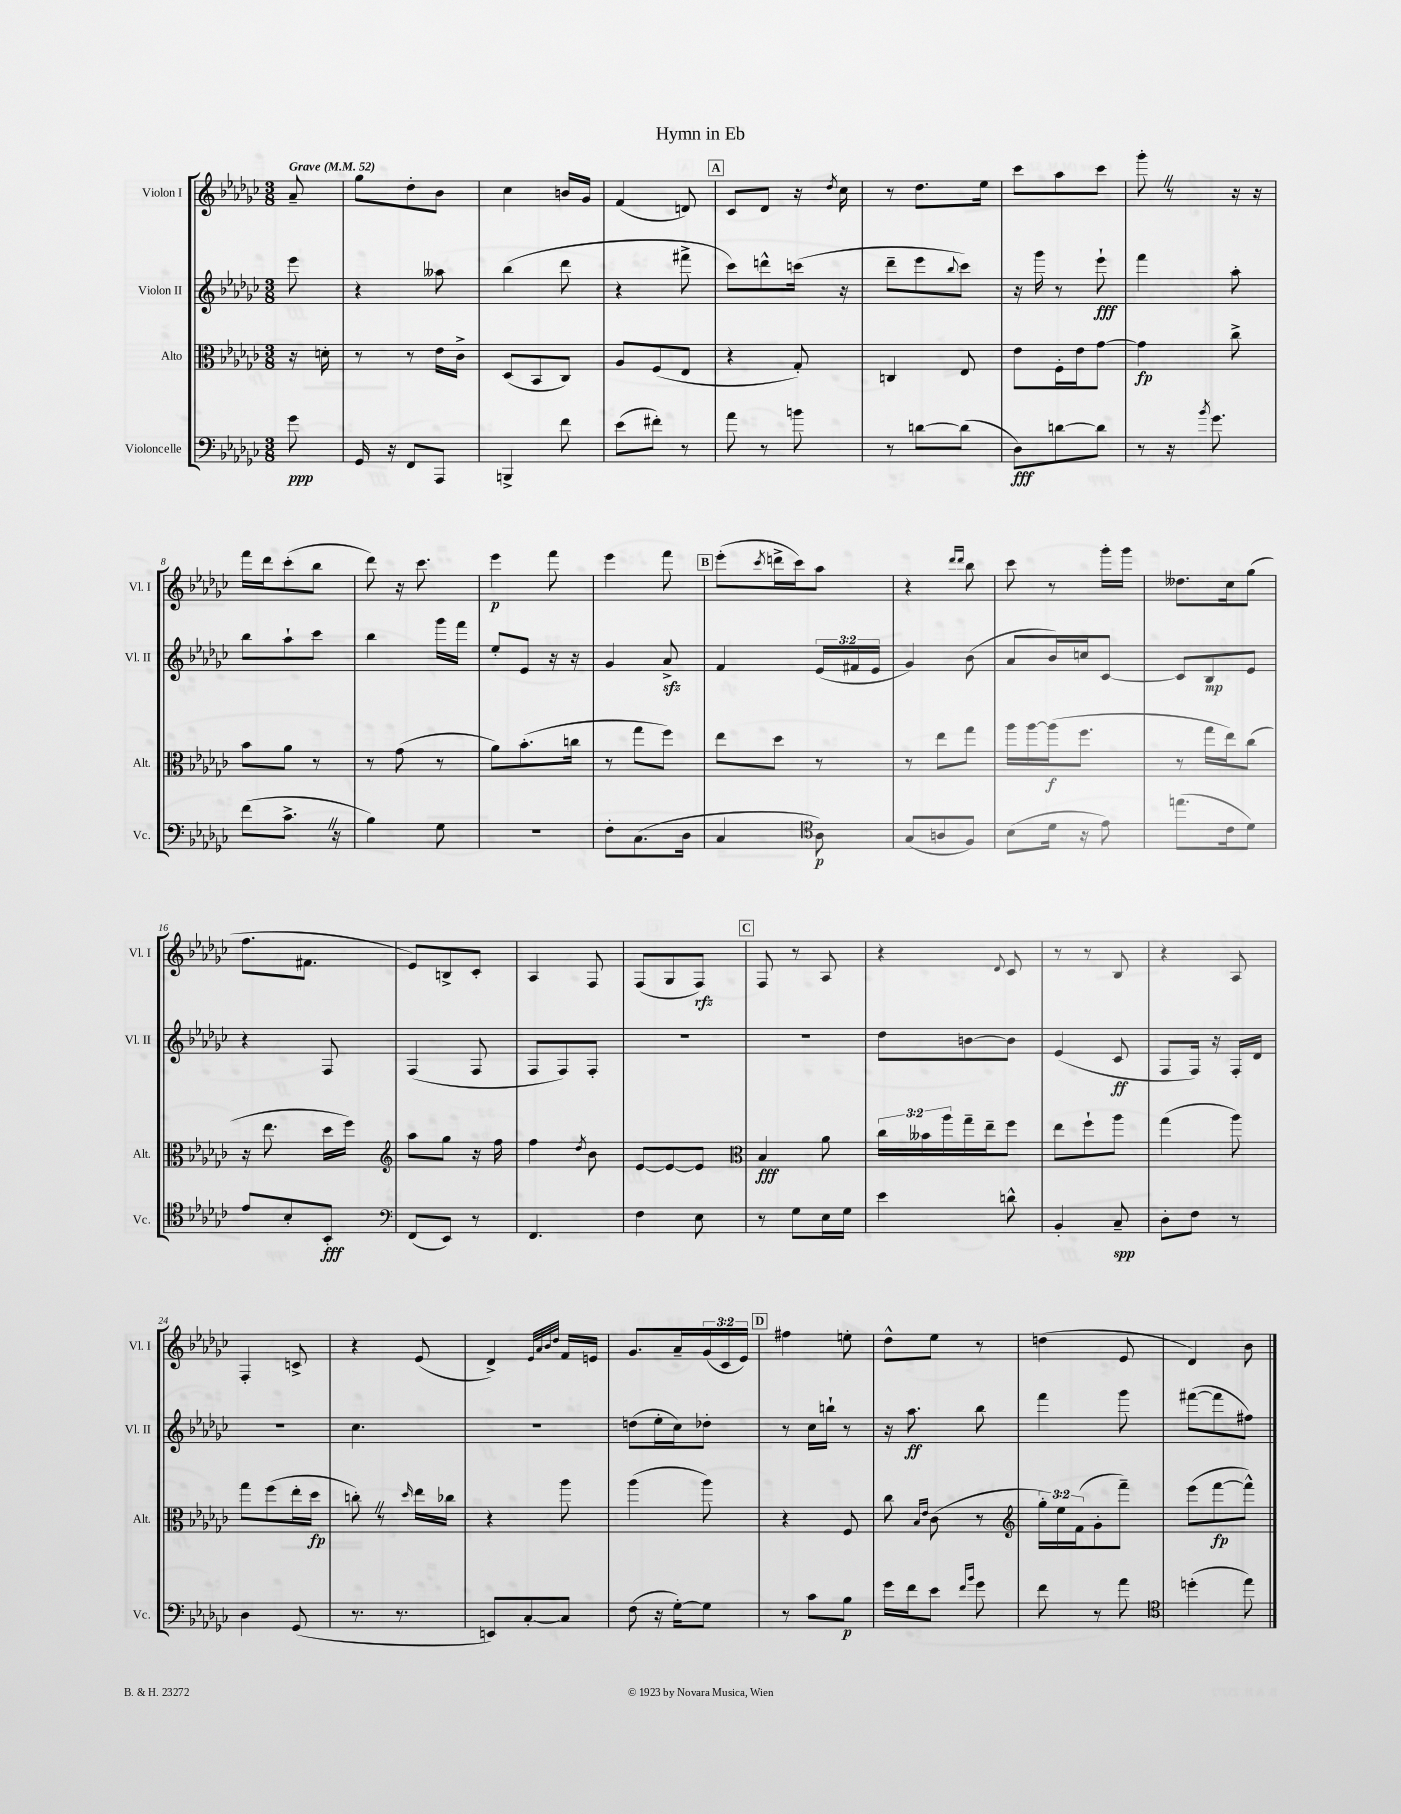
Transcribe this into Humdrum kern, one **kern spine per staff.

**kern	**kern	**kern	**kern
*staff4	*staff3	*staff2	*staff1
*clefF4	*clefC3	*clefG2	*clefG2
*k[b-e-a-d-g-c-]	*k[b-e-a-d-g-c-]	*k[b-e-a-d-g-c-]	*k[b-e-a-d-g-c-]
*M3/8	*M3/8	*M3/8	*M3/8
*MM52	*MM52	*MM52	*MM52
8g-\	16r	8eee-\	8a-~/
.	16d'\	.	.
=	=	=	=
16GG-/	8r	4r	8gg-\L
16r	.	.	.
8FF/L	8r	.	8dd-'\
8AAA-/J	16e-\LL	8aa--\	8b-\J
.	16c-^\JJ	.	.
=	=	=	=
4BBB^/	(8D-/L	(4bb-\	4cc-\
.	8BB-/	.	.
8f\	8C-/J)	8ddd-\	16b/LL
.	.	.	16g-/JJ
=	=	=	=
(8e-\L	8A-/L	4r	(4f/
8f#'\J)	(8F/	.	.
8r	8E-/J	8fff#^\	8d/)
=	=	=	=
8a-\	4r	8ccc-\L)	8c-/L
8r	.	8ddd^^\	8d-/J
8b\	8G-'/)	(16ccc\Jk	16r
.	.	.	8qdd-/
.	.	16r	16cc-\
=	=	=	=
8r	4C/	8ddd-~\L	8r
[8d\L	.	8eee-\	8.dd-\L
.	.	8qqbb-/	.
(8d\]J	8E-/	8ccc-\J)	.
.	.	.	16ee-\Jk
=	=	=	=
8D-\L)	8e-\L	16r	8ccc-\L
.	.	16ggg-\	.
[8d\	16F'\L	8r	8aa-\
.	16e-\J	.	.
8d\]J	[8g-\J	8eee-`\	8ccc-\J
=	=	=	=
8r	4g-\]	4fff\	8ggg-'\
16r	.	.	8r
8qb-/	.	.	.
8.g-\	.	.	.
.	8cc-^\	8aa-'\	16r
.	.	.	16r
=	=	=	=
(8f\L	8b-\L	8bb-\L	16fff\LL
.	.	.	16ddd-\J
8.c-^\J	8a-\J	8aa-`\	(8ccc-'\
.	8r	8ccc-\J	8bb-\J
16r	.	.	.
=	=	=	=
4B-\)	8r	4bb-\	8ddd-\)
.	(8g-\	.	16r
.	.	.	8.ccc-\
8G-\	8r	16ggg-\LL	.
.	.	16fff\JJ	.
=	=	=	=
4.r	8a-\L)	8ee-'/L	4eee-\
.	(8.b-'\	8e-/J	.
.	.	16r	8fff\
.	16cc\Jk	16r	.
=	=	=	=
8F'\L	8r	4g-/	4eee-\
(8.C-\	8gg-\L	.	.
.	8ff\J)	8a-^/	8fff\
16D-\Jk	.	.	.
=	=	=	=
4C-/	8ee-\L	4f/	(8eee-'\L
.	.	.	8qccc-/
.	8dd-\J	.	16ddd^\L
.	.	.	16ccc-\J)
*clefC4	*	*	*
8A-\)	8r	(24e-/LL	8aa-\J
.	.	24f#/	.
.	.	24e-/JJ	.
=	=	=	=
(8G-/L	8r	4g-/)	4r
8A/	8ee-\L	.	.
.	.	.	16qqddd-/LL
.	.	.	16qqddd-/JJ
8F/J)	8gg-\J	(8b-\	8bb-\
=	=	=	=
(8B-\L	16aa-\LL	8a-/L	8ccc-\
.	[16aa-\	.	.
16d-\Jk	(16aa-\]J	16b-/L)	8r
16r	8.ff\J	16cc/J	.
8e-\)	.	[8c-/J	16ggg-'\LL
.	.	.	16ggg-\JJ
=	=	=	=
(8.ee\L	8r	8c-/]L	8.dd--\L
.	16gg-\LL	8B-/	.
16c-\k	16ee-\J)	.	16cc-\k
8d-\J)	(8cc-\J	8e-/J	(8gg-\J
=	=	=	=
8e-/L	16r	4r	8.ff\L
.	8.ee-\	.	.
8B-'/	.	.	.
.	.	.	8.f#\J
8BB-'/J	16dd-\LL	8F/	.
.	16ff\JJ)	.	.
=	=	=	=
*clefF4	*clefG2	*	*
(8FF/L	8aa-\L	(4F/	8e-/L)
8EE-/J)	8gg-\J	.	8B^/
8r	16r	8F/	8c-'/J
.	16ff\	.	.
=	=	=	=
4.FF/	4ff\	8F/L	4A-/
.	.	8F/)	.
.	8qdd-/	.	.
.	8b-\	8F'/J	8F/
=	=	=	=
4F\	[8e-/L	4.r	(8F/L
.	8e-/_	.	8G-/
8E-\	8e-/]J	.	8F/J)
=	=	=	=
*	*clefC3	*	*
8r	4B-/	4.r	8F/
8G-\L	.	.	8r
16E-\L	8a-\	.	8A-/
16G-\JJ	.	.	.
=	=	=	=
4e-\	24cc-\LL	8dd-\L	4r
.	24b--\	.	.
.	24aa-\	.	.
.	16gg-~\	[8b\	.
.	16ee-~\J	.	.
.	.	.	8qqd-/
8d^^\	8ff\J	8b\]J	8c-/
=	=	=	=
4BB-'/	8ee-\L	(4e-/	8r
.	8ff`\	.	8r
8C-~/	8aa-\J	8c-/	8B-/
=	=	=	=
8D-'\L	(4gg-\	8F/L	4r
8F\J	.	16F/Jk)	.
.	.	16r	.
8r	8aa-\)	16F'/LL	8A-/
.	.	16d-/JJ	.
=	=	=	=
4D-\	8gg-\L	4.r	4F'/
.	(8ff\	.	.
(8GG-/	16ee-'\L	.	8c^/
.	16dd-\JJ	.	.
=	=	=	=
8.r	8cc'\)	4.cc-\	4r
.	8r	.	.
8.r	.	.	.
.	16qqdd-/	.	.
.	16ee-\LL	.	(8e-/
.	16cc-\JJ	.	.
=	=	=	=
8EE/L)	4r	4.r	4d-^/)
[8C-'/	.	.	.
.	.	.	32qqe-/LLL
.	.	.	32qqa-/
.	.	.	32qqb-/
.	.	.	32qqdd-/JJJ
8C-/]J	8aa-\	.	16f/LL
.	.	.	16e/JJ
=	=	=	=
(8F\	(4aa-\	(8dd\L	8.g-/L
16r	.	16ee-'\L	.
[16G-'\LK)	.	16cc-\J)	16a-~/L
8G-\]J	8aa-\)	8dd-'\J	(24g-/
.	.	.	24c-/
.	.	.	24e-/JJ)
=	=	=	=
8r	4r	8r	4ff#\
8c-\L	.	16cc-\LL	.
.	.	16bb`\JJ	.
8B-\J	8F/	8r	8ee'\
=	=	=	=
16g-\LL	8cc-\	16r	8dd-^^\L
16f\J	.	8.aa-\	.
.	16qqB-/LL	.	.
.	16qqe-/JJ	.	.
8e-\J	(8c-\	.	8ee-\J
16qqf/LL	.	.	.
16qqb-/JJ	.	.	.
8g-\	8r	8bb-\	8r
=	=	=	=
*	*clefG2	*	*
8f\	24gg-'\LL)	4fff\	(4dd\
.	24ee-\	.	.
.	(24f\J	.	.
8r	8g-'\	.	.
8a-\	8fff~\J)	8ggg-\	8e-/
=	=	=	=
*clefC4	*	*	*
(4dd'\	(8eee-\L	([8fff#\L	4d-/)
.	[8fff\	8fff#\]	.
8ee-\)	8fff^^\]J)	8ff#\J)	8b-\
==	==	==	==
*-	*-	*-	*-
